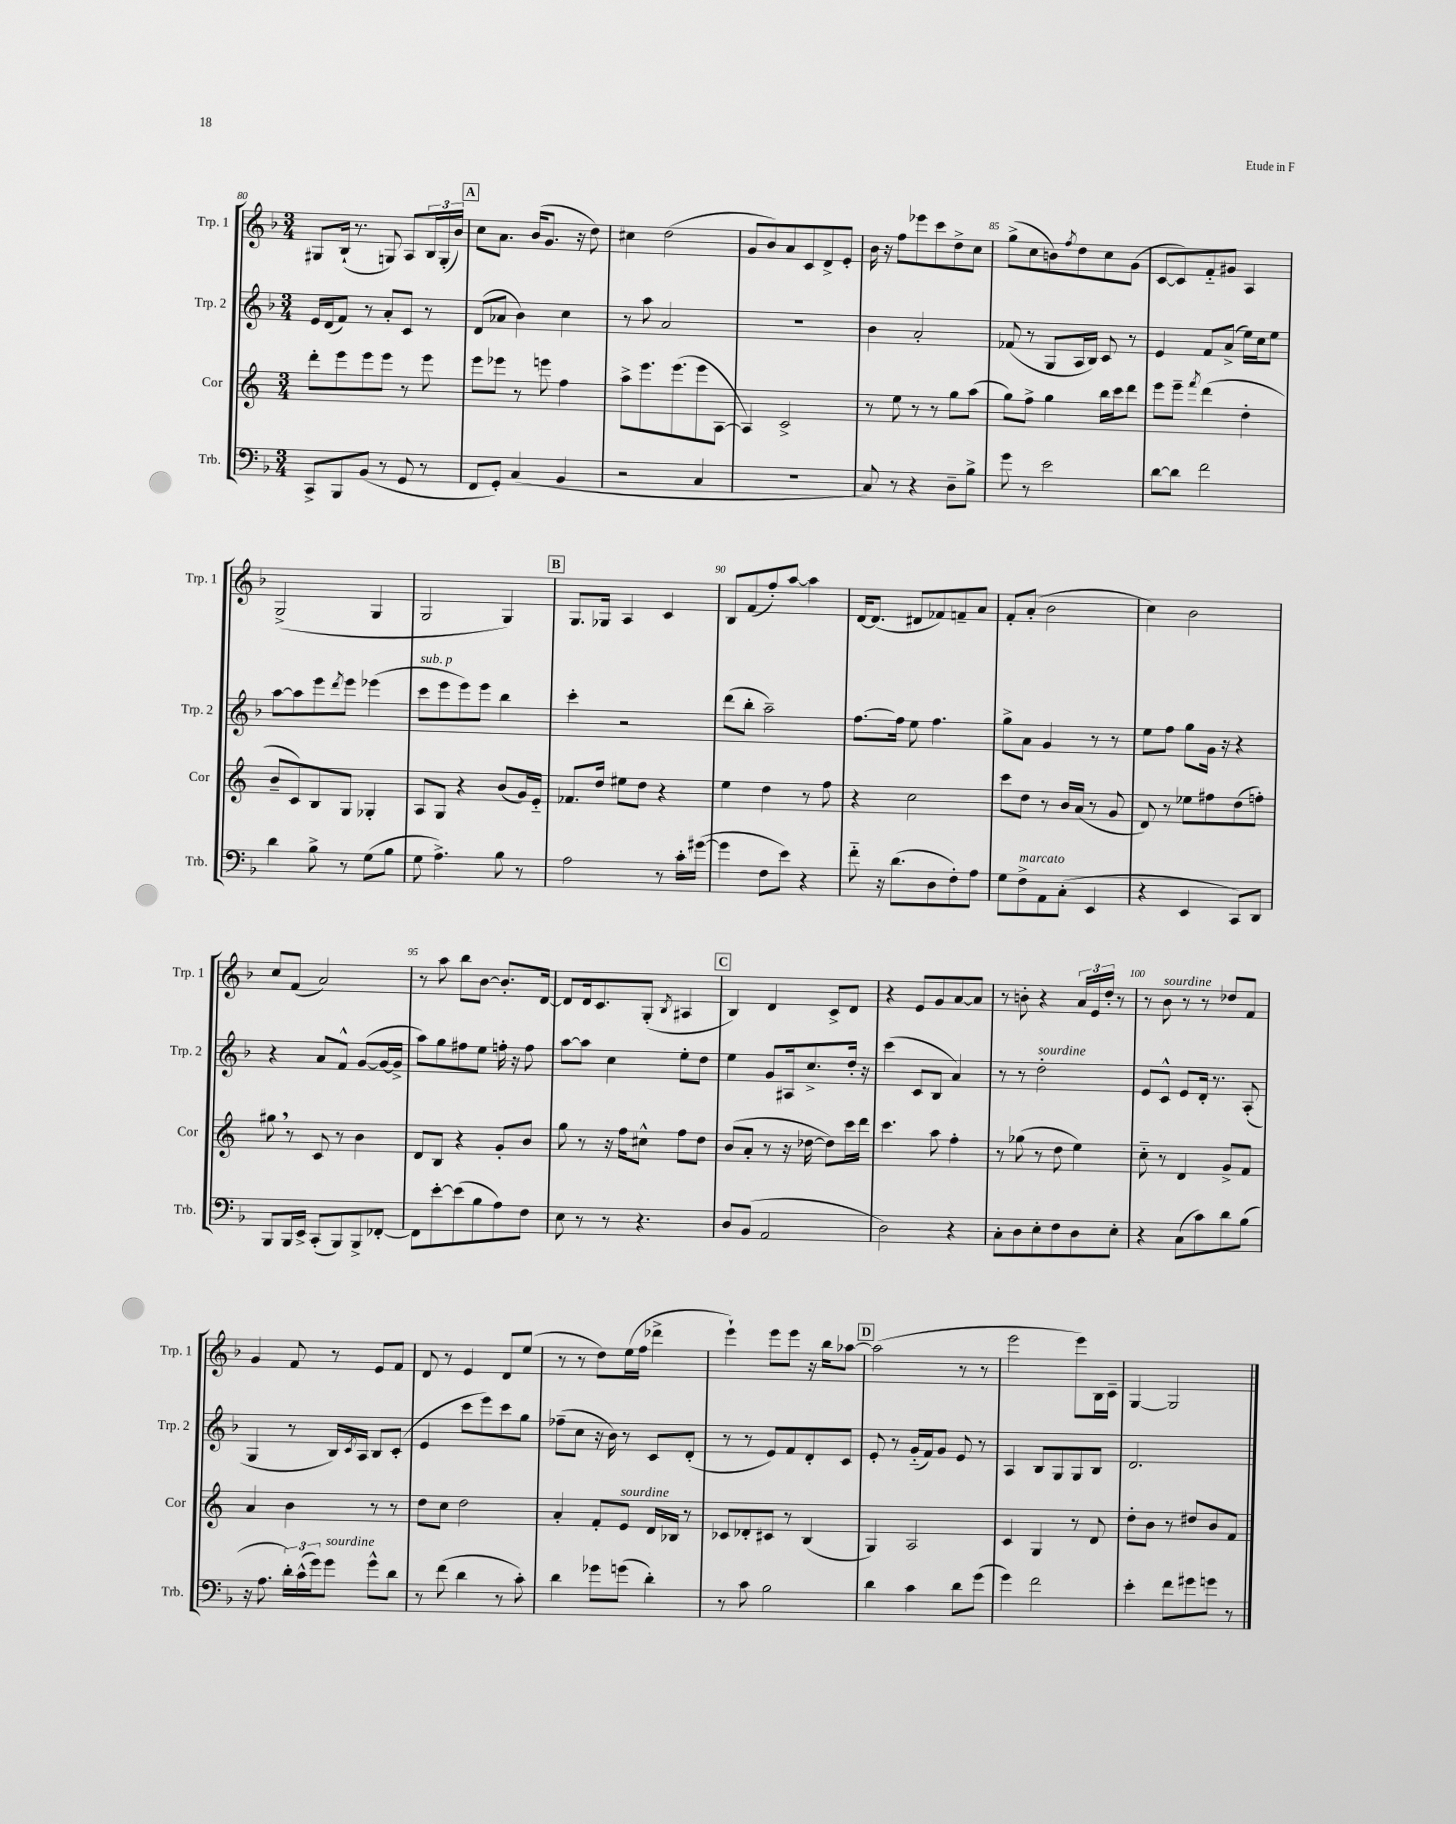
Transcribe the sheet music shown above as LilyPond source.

<<
\new StaffGroup <<
\new Staff = "s0" \with { instrumentName = "Trp. 1" shortInstrumentName = "Trp. 1" } {
    \clef treble \key f \major \numericTimeSignature \time 3/4
    gis8 bes16-!( r8. g8) a8 \tuplet 3/2 { bes16 g16-.( bes'16) } |
    \mark \markup { \box "A" } c''8 a'8. bes'16( g'8. r16 d''8) |
    cis''4 d''2( |
    g'8 bes'8) a'8 c'8 d'8-> e'8-. |
    bes'16 r16 f''8 ees'''8 c'''8 d''8-> c''8 |
    g''8->( c''8 b'8) \acciaccatura { f''8 } d''8 c''8 g'8( |
    c'8~ c'8) f'8-_ gis'8 a4 |
    g2->( g4 |
    g2 g4) |
    \mark \markup { \box "B" } g8. ges16 a4 c'4 |
    bes8 f'8( f''8-.) a''8~ a''4 |
    d'16~ d'8.( dis'8 fes'8) f'8-- a'8 |
    f'8-. a'8-.( bes'2 |
    c''4) bes'2 |
    c''8 f'8( a'2) |
    r8 a''8 bes''8 bes'8~ bes'8.-. d'16~ |
    d'8 d'16 c'8. g8-.( \acciaccatura { bes8 } ais4 |
    \mark \markup { \box "C" } bes4) d'4 c'8-> d'8 |
    r4 e'8 g'8 a'8~ a'8 |
    r8 b'8-. r4 \tuplet 3/2 { a'16 e'16 d''16-. } r8 |
    r8 bes'8^\markup { \italic "sourdine" } r8 r8 des''8 f'8 |
    g'4 f'8 r8 e'8 f'8 |
    d'8 r8 e'4 d'8 e''8( |
    r8 r8 d''8) e''16( f''16 des'''4-> |
    e'''4-!) e'''8 e'''8 r16 bes''16 aes''8~ |
    \mark \markup { \box "D" } aes''2( r8 r8 |
    e'''2 e'''8) bes16 c'16-- |
    g4~ g2 \bar "|." |
}
\new Staff = "s1" \with { instrumentName = "Trp. 2" shortInstrumentName = "Trp. 2" } {
    \clef treble \key f \major \numericTimeSignature \time 3/4
    e'16 d'16( f'8) r8 a'8-. c'8 r8 |
    \mark \markup { \box "A" } d'8( aes'8 bes'4) c''4 |
    r8 a''8 a'2 |
    R2. |
    bes'4 a'2-. |
    fes'8( r8 g8 a16 bes16) c'8 r8 |
    e'4 f'8 a'8->( e''16) c''16 e''8 |
    a''8~ a''8 e'''8 \acciaccatura { d'''8 } e'''8 ees'''4( |
    c'''8^\markup { \italic "sub. p" } e'''8 e'''8) e'''8 bes''4 |
    \mark \markup { \box "B" } c'''4-. r2 |
    d'''8( bes''8-. a''2--) |
    f''8.~ f''16 e''8 f''4. |
    g''8-> a'8 g'4 r8 r8 |
    e''8 f''8 g''8 g'16 r16 r4 |
    r4 a'8 f'8-^ g'8~( g'16~ g'16-> |
    a''8) g''8 fis''8 e''8 f''16-. r16 f''8 |
    a''8~ a''8 c''4 e''8-. d''8 |
    \mark \markup { \box "C" } e''4 g'8 ais16 c''8.-> d''16-. r16 |
    c'''4( c'8 bes8 a'4) |
    r8 r8 d''2-.^\markup { \italic "sourdine" } |
    e'8 c'8-^ e'8 d'16-. r8. a8-.( |
    g4 r8 bes16) \acciaccatura { c'8 } a16 bes8 c'8-.( |
    e'4 c'''8 e'''8) c'''8 g''8 |
    fes''8--( c''8 r16 bes'16) r8 c'8 d'8-.( |
    r8 r8 e'8) f'8 d'8-. c'8 |
    \mark \markup { \box "D" } e'8-. r8 g'16-_( f'16) g'8 e'8 r8 |
    a4 bes8 g8 g8 bes8 |
    d'2. \bar "|." |
}
\new Staff = "s2" \with { instrumentName = "Cor" shortInstrumentName = "Cor" } {
    \clef treble \key c \major \numericTimeSignature \time 3/4
    d'''8-. e'''8 e'''8 e'''8 r8 e'''8 |
    \mark \markup { \box "A" } e'''8 ees'''8 r8 e'''8 f''4 |
    a''8-> e'''8. e'''8.( e'''8 a8~ |
    a4) c'2-> |
    r8 e''8 r8 r8 g''8 a''8( |
    g''8) f''8-> g''4 b''16 c'''16 d'''8 |
    e'''8 e'''8-- \acciaccatura { f'''8 } d'''4( d''4-. |
    b'8-- c'8) b8 g8 ges4-. |
    a8 g8 r4 b'8( g'16) e'16-_ |
    \mark \markup { \box "B" } fes'8. d''16 eis''8 d''8 r4 |
    e''4 d''4 r8 f''8 |
    r4 c''2 |
    c'''8 d''8 r8 b'16 a'16( r8 g'8 |
    d'8) r8 ees''8 fis''8 d''8( f''8-.) |
    gis''8 \breathe r8 c'8 r8 b'4 |
    d'8 b8 r4 g'8-. b'8 |
    g''8 r8 r16 f''16 cis''8-^ f''8 d''8 |
    \mark \markup { \box "C" } b'8( a'8-. r8 r16 des''16~ des''8) c'''16 d'''16 |
    c'''4. a''8 f''4-. |
    r8 ges''8( r8 d''8 e''4) |
    c''8-_ r8 d'4 g'8-> f'8 |
    a'4 b'4 r8 r8 |
    d''8 c''8 d''2 |
    a'4-. f'8-. e'8^\markup { \italic "sourdine" } d'16 bes16 r8 |
    ces'8 des'8-. cis'8 r8 b4( |
    \mark \markup { \box "D" } g4) a2 |
    c'4 g4 r8 d'8 |
    d''8-. b'8 r8 dis''8 b'8 f'8 \bar "|." |
}
\new Staff = "s3" \with { instrumentName = "Trb." shortInstrumentName = "Trb." } {
    \clef bass \key f \major \numericTimeSignature \time 3/4
    c,8-> bes,,8 bes,8( r8 g,8 r8 |
    \mark \markup { \box "A" } f,8 g,8-.) c4( bes,4 |
    r2 c4 |
    R2. |
    c8) r8 r4 d8-- bes8-> |
    g'8 r8 e'2 |
    d'8~ d'8 f'2 |
    d'4 bes8-> r8 g8( bes8 |
    g8 a4.->) bes8 r8 |
    \mark \markup { \box "B" } a2 r8 c'16-. gis'16~( |
    gis'4 f8 e'8) r4 |
    f'8-_ r16 d'8.( d8 f8-.) a8 |
    g8 f8->^\markup { \italic "marcato" } a,8 c8-.( e,4 |
    r4 e,4 c,8) d,8 |
    bes,,8 bes,,16 e,16-> c,8-.( bes,,8) bes,,8-> fes,8~-. |
    fes,8 e'8~-. e'8( bes8 a8) f8 |
    e8 r8 r8 r4. |
    \mark \markup { \box "C" } d8 bes,8( a,2 |
    d2) r4 |
    c8-. d8 e8-. f8 d8 e8-. |
    r4 c8( c'8) d'8 bes8( |
    r16 a8. \tuplet 3/2 { d'16-.) c'16-^( g'16) } g'8^\markup { \italic "sourdine" } g'8-^ d'8 |
    r8 f'8( d'4 r8 c'8-.) |
    d'4 ges'8 g'8( d'4-.) |
    r8 c'8 bes2 |
    \mark \markup { \box "D" } d'4 c'4 d'8 g'8( |
    g'4) f'2 |
    e'4-. f'8 gis'8 g'8 r8 \bar "|." |
}
>>
>>
\layout { \context { \Score currentBarNumber = #80 \override BarNumber.break-visibility = ##(#f #t #t) barNumberVisibility = #(every-nth-bar-number-visible 5) } }
